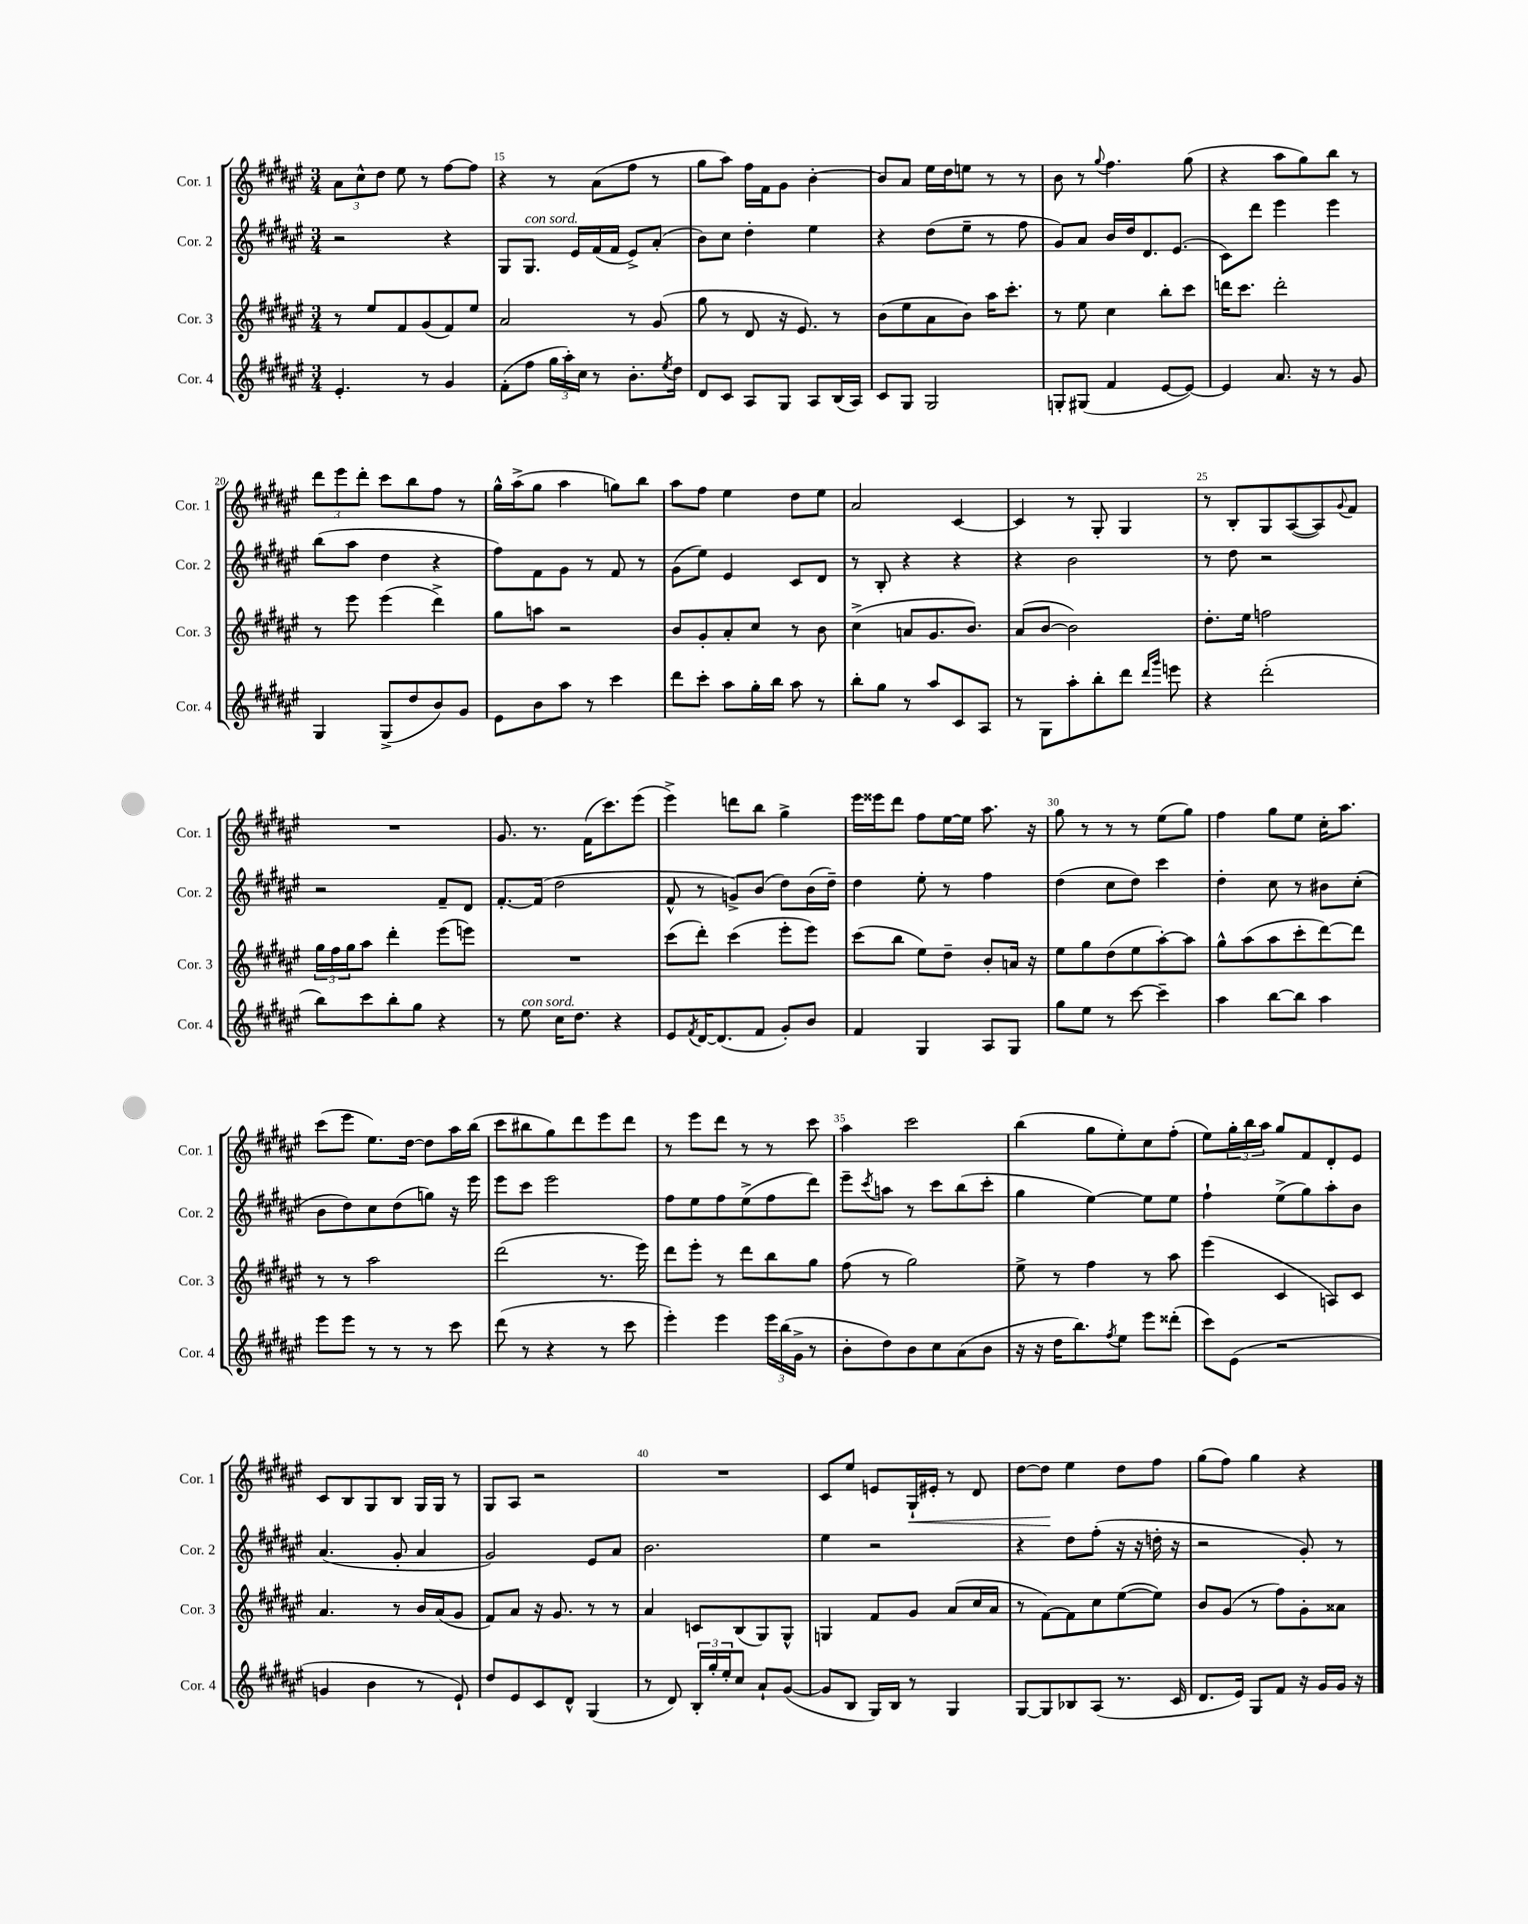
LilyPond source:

<<
\new StaffGroup <<
\new Staff = "s0" \with { instrumentName = "Cor. 1" shortInstrumentName = "Cor. 1" } {
    \clef treble \key fis \major \numericTimeSignature \time 3/4
    \tuplet 3/2 { ais'8 cis''8-^ dis''8 } eis''8 r8 fis''8~ fis''8 |
    r4 r8 ais'8( fis''8 r8 |
    gis''8 ais''8) fis''16 fis'16 gis'8 b'4~-. |
    b'8 ais'8 eis''16 dis''16 e''8 r8 r8 |
    b'8 r8 \appoggiatura { gis''8 } fis''4. gis''8( |
    r4 ais''8 gis''8) b''8 r8 |
    \tuplet 3/2 { dis'''8 eis'''8 dis'''8-. } cis'''8 b''8 fis''8 r8 |
    gis''16-^ ais''16->( gis''8 ais''4 g''8) b''8 |
    ais''8 fis''8 eis''4 dis''8 eis''8 |
    ais'2 cis'4~ |
    cis'4 r8 gis8-. gis4 |
    r8 b8-. gis8 ais8~( ais8) \appoggiatura { gis'8 } fis'8 |
    R2. |
    gis'8. r8. fis'16( cis'''8.) eis'''8( |
    eis'''4->) d'''8 b''8 gis''4-> |
    eis'''16 eisis'''16 dis'''8 fis''8 eis''16~ eis''16 ais''8. r16 |
    gis''8 r8 r8 r8 eis''8( gis''8) |
    fis''4 gis''8 eis''8 cis''16-. ais''8. |
    cis'''8( eis'''8 eis''8.) dis''16~ dis''8 ais''16 b''16( |
    cis'''8 bis''8 gis''8) dis'''8 eis'''8 dis'''8 |
    r8 eis'''8 dis'''8 r8 r8 cis'''8 |
    ais''4 cis'''2 |
    b''4( gis''8 eis''8-.) cis''8 fis''8-.( |
    eis''8) \tuplet 3/2 { gis''16-. b''16 ais''16 } gis''8 fis'8 dis'8-. eis'8 |
    cis'8 b8 gis8 b8 gis16 gis16 r8 |
    gis8 ais8 r2 |
    R2. |
    cis'8 eis''8 e'8 gis16-!\< eis'16-. r8 dis'8 |
    dis''8~ dis''8\! eis''4 dis''8 fis''8 |
    gis''8( fis''8) gis''4 r4 \bar "|." |
}
\new Staff = "s1" \with { instrumentName = "Cor. 2" shortInstrumentName = "Cor. 2" } {
    \clef treble \key fis \major \numericTimeSignature \time 3/4
    r2 r4 |
    gis8 gis8.^\markup { \italic "con sord." } eis'16 fis'16( fis'16 eis'8->) ais'8-.( |
    b'8) cis''8 dis''4-. eis''4 |
    r4 dis''8( eis''8-- r8 fis''8 |
    gis'8) ais'8 b'16 dis''16 dis'8. eis'8.( |
    cis'8) dis'''8 eis'''4 eis'''4 |
    b''8( ais''8 dis''4 r4 |
    fis''8) fis'8 gis'8 r8 fis'8 r8 |
    gis'8( eis''8) eis'4 cis'8 dis'8 |
    r8 b8-. r4 r4 |
    r4 b'2 |
    r8 dis''8 r2 |
    r2 fis'8-- dis'8 |
    fis'8.~-. fis'16( dis''2 |
    fis'8-^ r8 g'8->) b'8( dis''8) b'16( dis''16--) |
    dis''4 eis''8-. r8 fis''4 |
    dis''4( cis''8 dis''8) cis'''4 |
    dis''4-. cis''8 r8 bis'8 cis''8-.( |
    b'8 dis''8) cis''8 dis''8( g''8) r16 eis'''16 |
    eis'''8 cis'''8 eis'''2 |
    fis''8 eis''8 fis''8 eis''8->( fis''8 dis'''8) |
    eis'''8-- \acciaccatura { cis'''8 } a''8 r8 cis'''8 b''8( cis'''8-. |
    gis''4 eis''4~) eis''8 eis''8 |
    fis''4-! eis''8->( gis''8) ais''8-. b'8 |
    ais'4.( gis'8-. ais'4 |
    gis'2) eis'8 ais'8 |
    b'2. |
    eis''4 r2 |
    r4 dis''8 fis''8-.( r16 r16 d''16-. r16 |
    r2 gis'8-.) r8 \bar "|." |
}
\new Staff = "s2" \with { instrumentName = "Cor. 3" shortInstrumentName = "Cor. 3" } {
    \clef treble \key fis \major \numericTimeSignature \time 3/4
    r8 eis''8 fis'8 gis'8( fis'8) eis''8 |
    ais'2 r8 gis'8( |
    gis''8 r8 dis'8 r16 eis'8.) r8 |
    b'8( eis''8 ais'8 b'8) ais''16 cis'''8.-. |
    r8 eis''8 cis''4 b''8-. cis'''8 |
    d'''16 cis'''8. d'''2-. |
    r8 eis'''8 eis'''4( dis'''4->) |
    gis''8 a''8 r2 |
    b'8 gis'8-. ais'8-. cis''8 r8 b'8 |
    cis''4->( a'8 gis'8. b'8.) |
    ais'8( b'8~ b'2) |
    dis''8.-. eis''16 f''2 |
    \tuplet 3/2 { gis''16 fis''16 gis''16 } ais''8 dis'''4-. eis'''8( e'''8) |
    R2. |
    cis'''8( dis'''8-.) cis'''4( eis'''8-. eis'''8) |
    cis'''8( b''8 eis''8) dis''8-- b'8-. a'16 r16 |
    eis''8 gis''8 dis''8( eis''8 ais''8~-.) ais''8 |
    gis''8-^ ais''8( ais''8 cis'''8-. dis'''8~) dis'''8 |
    r8 r8 ais''2 |
    dis'''2( r8. eis'''16) |
    dis'''8 eis'''8-. r8 dis'''8 b''8 gis''8 |
    fis''8( r8 gis''2) |
    eis''8-> r8 fis''4 r8 ais''8 |
    eis'''4( cis'4 a8) cis'8 |
    ais'4. r8 b'16 ais'16( gis'8 |
    fis'8) ais'8 r16 gis'8. r8 r8 |
    ais'4 c'8 b8( gis8) gis8-^ |
    g4 fis'8 gis'8 ais'8( cis''16 ais'16 |
    r8 fis'8~) fis'8 cis''8 eis''8~( eis''8) |
    b'8 gis'8( r8 fis''8) gis'8-. aisis'8 \bar "|." |
}
\new Staff = "s3" \with { instrumentName = "Cor. 4" shortInstrumentName = "Cor. 4" } {
    \clef treble \key fis \major \numericTimeSignature \time 3/4
    eis'4.-. r8 gis'4 |
    fis'8-.( fis''8 \tuplet 3/2 { gis''16 ais''16-.) cis''16 } r8 b'8.-. \acciaccatura { eis''8 } dis''16 |
    dis'8 cis'8 ais8 gis8 ais8 b16( ais16) |
    cis'8 gis8 gis2 |
    g8-. gis8( fis'4 eis'8~ eis'8~) |
    eis'4 ais'8. r16 r8 gis'8 |
    gis4 gis8->( dis''8 b'8) gis'8 |
    eis'8 b'8 ais''8 r8 cis'''4 |
    dis'''8 cis'''8-. ais''8 gis''16-. b''16 ais''8 r8 |
    b''8-. gis''8 r8 ais''8 cis'8 ais8 |
    r8 gis8 ais''8-. b''8-. dis'''8 \grace { dis'''16 gis'''16 } e'''8 |
    r4 dis'''2-.( |
    b''8) cis'''8 b''8-. gis''8 r4 |
    r8 eis''8^\markup { \italic "con sord." } cis''16 dis''8. r4 |
    eis'8 \acciaccatura { fis'8 } dis'16~ dis'8.( fis'8 gis'8-.) b'8 |
    fis'4 gis4 ais8 gis8 |
    gis''8 eis''8 r8 cis'''8~ cis'''4-- |
    ais''4 b''8~ b''8 ais''4 |
    eis'''8 eis'''8 r8 r8 r8 cis'''8 |
    dis'''8( r8 r4 r8 cis'''8 |
    eis'''4-.) eis'''4 \tuplet 3/2 { eis'''16 b''16( gis'16-> } r8 |
    b'8-. dis''8) b'8 cis''8 ais'8( b'8 |
    r16 r16 dis''16 b''8.) \acciaccatura { fis''8 } eis''8 eis'''8 disis'''8-.( |
    cis'''8) eis'8( r2 |
    g'4 b'4 r8 eis'8-!) |
    dis''8 eis'8 cis'8 dis'8-^ gis4( |
    r8 dis'8) \tuplet 3/2 { b16-. gis''16-. eis''16-. } cis''8 ais'8-! gis'8~( |
    gis'8 b8 gis16) b16 r8 gis4 |
    gis8~ gis8 bes8 ais8( r8. cis'16 |
    dis'8. eis'16) gis8 fis'8 r16 gis'16 gis'16 r16 \bar "|." |
}
>>
>>
\layout { \context { \Score currentBarNumber = #14 \override BarNumber.break-visibility = ##(#f #t #t) barNumberVisibility = #(every-nth-bar-number-visible 5) } }
